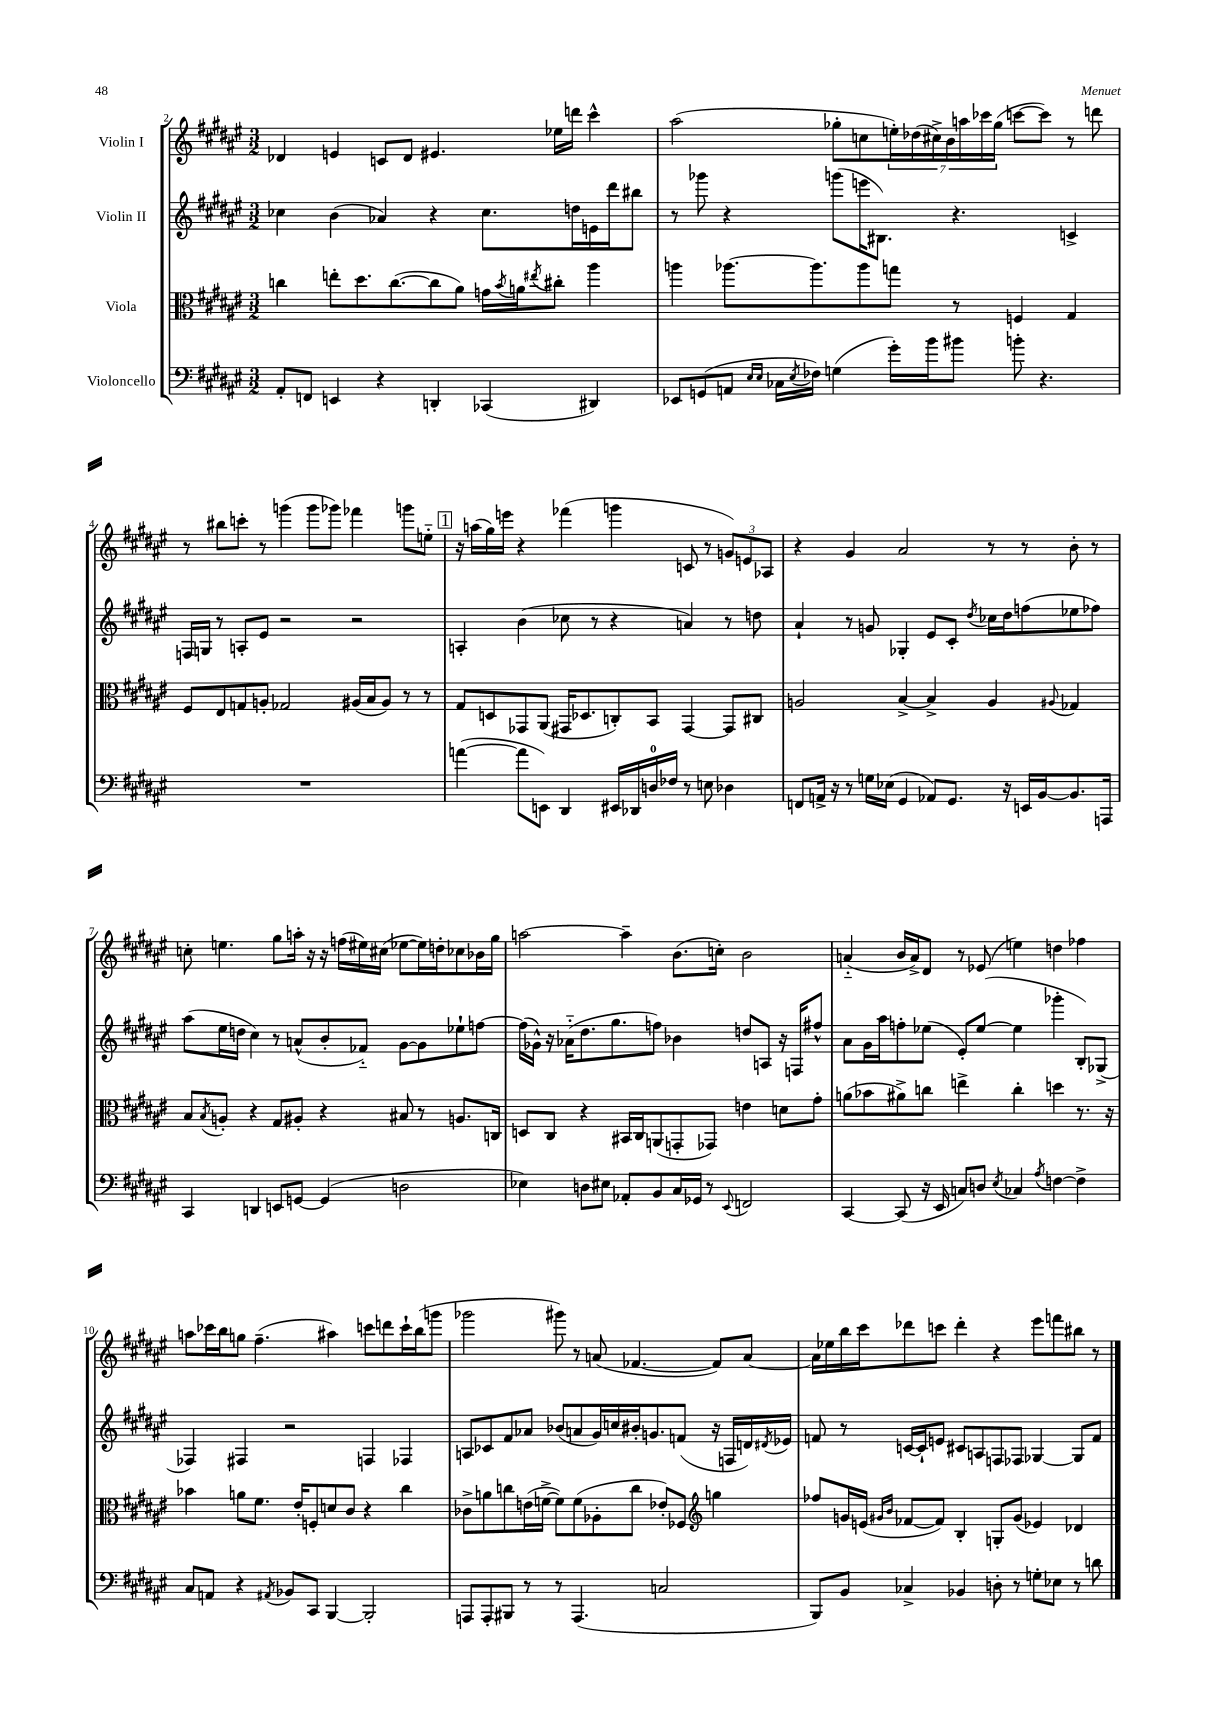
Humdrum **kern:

**kern	**kern	**kern	**kern
*staff4	*staff3	*staff2	*staff1
*clefF4	*clefC3	*clefG2	*clefG2
*k[f#c#g#d#a#e#]	*k[f#c#g#d#a#e#]	*k[f#c#g#d#a#e#]	*k[f#c#g#d#a#e#]
*M3/2	*M3/2	*M3/2	*M3/2
8AA#'/L	4cc\	4cc-\	4d-/
8FF/J	.	.	.
4EE/	8ee'\L	(4b\	4e/
.	8.dd#\	.	.
4r	.	4a-/)	8c/L
.	([8.cc\	.	.
.	.	.	8d-/J
4DD'/	8cc\]	4r	4.e#/
.	8a#\J)	.	.
(4CC-/	16g\LL	8.cc-\L	.
.	8qb/	.	.
.	16a\J	.	.
.	8qee#/	.	.
.	8cc#'\J	.	16ee-\LL
.	.	16dd\L	16ddd\JJ
4DD#/)	4aa#\	16e\	4ccc#^^\
.	.	16ddd#\J	.
.	.	8bb#\J	.
=	=	=	=
8EE-/L	4aa\	8r	(2aa#\
(8GG/	.	8ggg-\	.
8AA/J	[8.aa-\L	4r	.
16qqE#/LL	.	.	.
16qqE#/JJ	.	.	.
16C-\LL	.	.	.
8qE#/	.	.	.
16F-\JJ)	8.aa-\]	.	.
(4G\	.	(8ggg\L	8gg-'\L
.	8aa-\	16eee\K	8cc\
.	.	8.B#\J)	.
16g#'\LL)	8gg\J	.	28ee'\L)
.	.	.	(28dd-\
16b\J	.	.	.
.	.	.	28cc#^\)
.	.	.	28b\
8b#\J	8r	4.r	.
.	.	.	28aa\
.	.	.	28ccc-\
.	.	.	(28gg-\JJ
8b'\	4F/	.	[8ccc\L
4.r	.	.	8ccc\]J)
.	4G#/	4c^/	8r
.	.	.	8ddd\
=	=	=	=
1.r	8F#/L	16F/LL	8r
.	.	16G/JJ	.
.	8E#/	8r	8bb#\L
.	8G/	8A'/L	8ccc'\J
.	8A'/J	8e#/J	8r
.	2G-/	2r	(4ggg\
.	.	.	8ggg\L
.	.	.	8ggg-\J)
.	(16A#/LL	2r	4fff-\
.	16B/J	.	.
.	8A#/J)	.	.
.	8r	.	8ggg\L
.	8r	.	8ee'~\J
=	=	=	=
([4a\	8G#/L	4A'/	16r
.	.	.	(16aa\LL
.	8D/	.	16gg#\)
.	.	.	16eee\JJ
8a\]L	8GG-/	(4b\	4r
8EE\J)	(8AA#/J	.	.
4DD#/	16GG#/LK	8cc-\	(4fff-\
.	8.D-/	.	.
.	.	8r	.
16EE#/LL	8C'/)	4r	4ggg\
16DD-/	.	.	.
16D/	8BB/J	.	.
16F-/JJ	.	.	.
8r	[4GG#/	4a/)	8c/
8E\	.	.	8r
4D-\	8GG#/]L	8r	12g/L)
.	.	.	12e/
.	8C#/J	8dd\	.
.	.	.	12A-/J
=	=	=	=
8FF/L	2A/	4a#`/	4r
16AA^/Jk	.	.	.
16r	.	.	.
8r	.	8r	4g#/
16G\LL	.	8g/	.
(16E-\JJ	.	.	.
4GG#/	[4B^/	4G-'/	2a#/
8AA-/L)	4B^/]	8e#/L	.
8.GG#/J	.	8c#'/J	.
.	.	8qdd#/	.
.	4A/	16cc-\LL	8r
16r	.	16dd#\J	.
16EE/LL	.	(8ff\	8r
[16BB/J	.	.	.
.	8qqA#/	.	.
8.BB/]	4G-/	8ee-\	8b'\
.	.	8ff-\J)	8r
16AAA/Jk	.	.	.
=	=	=	=
4CC#/	8B/L	(8aa#\L	8cc'\
.	8qB/	.	.
.	8A'/J	16ee#\L	4.ee\
.	.	16dd\JJ	.
4DD/	4r	4cc#\)	.
8EE/L	8G#/L	8r	8gg#\L
[8GG/J	8A#'/J	(8a^^/L	16aa'\Jk
.	.	.	16r
(4GG/]	4r	8b'/	16r
.	.	.	(16ff\LL
.	.	8f-'~/J)	16ee#\)
.	.	.	(16cc#\JJ
2D\	8B#/	[8g#\L	[8ee-\L
.	8r	8g#\]	16ee-\]L)
.	.	.	16dd'\J
.	8.A/L	8ee-`\	8cc-\
.	.	[8ff\J	16b-\L
.	16C/Jk	.	16gg#\JJ
=	=	=	=
4E-\)	8D/L	(16ff\]LL	[2aa\
.	.	16g-^^\JJ)	.
.	8C#/J	16r	.
.	.	(16a-'~\LK	.
8D\L	4r	8.dd#\	.
8E#\J	.	.	.
.	.	8.gg#\	.
8AA-'/L	16BB#/LL	.	4aa~\]
.	16C#/J	.	.
8BB/	(8AA/	8ff\J)	.
16C#/L	8GG'/	4b-\	(8.b\L
16GG-/JJ	.	.	.
8r	8GG-/J)	.	.
.	.	.	16cc'\Jk)
8qqEE#/	.	.	.
2FF/	4e\	8dd/L	2b\
.	.	8A/J	.
.	8d\L	16r	.
.	.	16F/LK	.
.	8g#'\J	8ff#^^/J	.
=	=	=	=
[4CC#/	(8a\L	8a#\L	(4a'~/
.	8b-\	16g#\L	.
.	.	16aa#\J	.
(8CC#/]	8a#^\)	8ff'\	16b/LL
.	.	.	16a^/J)
16r	8cc\J	(8ee-\J	8d#/J
16EE#/	.	.	.
8C/L)	4ee^\	8e#'/L)	8r
8D/J	.	([8ee-/J	(8e-/
8qE#/	.	.	.
4C-/	4cc'\	4ee-\]	4ee\)
8qA#/	.	.	.
[4F\	4dd\	4ggg-'\	4dd\
4F^\]	8.r	8B'/L)	4ff-\
.	.	(8G-^/J	.
.	16r	.	.
=	=	=	=
8C#/L	4b-\	4F-/)	8aa\L
8AA/J	.	.	16ccc-\L
.	.	.	16bb\J
4r	8a\L	4F#/	8gg\J
.	8.f#\J	.	(4.ff#~\
8qAA#/	.	.	.
8BB-/L	.	2r	.
.	16e#'/LK	.	.
8CC#/J	8F'/	.	.
[4BBB/	8d/	.	4aa#\)
.	8c#/J	.	.
2BBB'/]	4r	4F/	8ccc\L
.	.	.	8ddd\
.	4cc#\	4F-/	16ccc`\L
.	.	.	(16bb\J
.	.	.	8ggg\J
=	=	=	=
8AAA/L	8c-^\L	8A/L	2ggg-\
8AAA'/	8a\	8c-/	.
8BBB#/J	8cc\	8f#/	.
8r	(16e\L	8a-/J	.
.	[16f^\JJ	.	.
8r	8f\]L)	(8b-/L	8ggg#\)
(4.AAA/	(8f\	8a/	8r
.	8A-'\	16g#/L)	(8a/
.	.	16cc/	.
.	8cc\J	16b#'/J	[4.f-/
.	.	8.g/	.
2C/	8e-'/L)	.	.
.	8F-/J	(8f/J	.
*	*clefG2	*	*
.	4gg\	16r	8f-/]L)
.	.	16F/LL	.
.	.	16d/)	[8a/J
.	.	8qd#/	.
.	.	16e-/JJ	.
=	=	=	=
8BBB/L)	8ff-/L	8f/	16a\]LL
.	.	.	16ee-\
8BB/J	16g/L	8r	16bb\
.	(16e/JJ	.	16ccc#\J
.	16qqg#/LL	.	.
.	16qqb/JJ	.	.
4C-^/	[8f-/L	[16c/LL	8ddd-\
.	.	16c`/]J	.
.	8f-/]J)	8e/J	8ccc\J
4BB-/	4B'/	8c#/L	4ddd-'\
.	.	8A/	.
8D'\	8G'/L	8F/	4r
8r	(8g#/J	8F-/J	.
8G'\L	4e-/)	[4G-/	8eee#\L
8E-\J	.	.	8fff\
8r	4d-/	8G-/]L	8bb#\J
8d\	.	8f/J	8r
==	==	==	==
*-	*-	*-	*-
